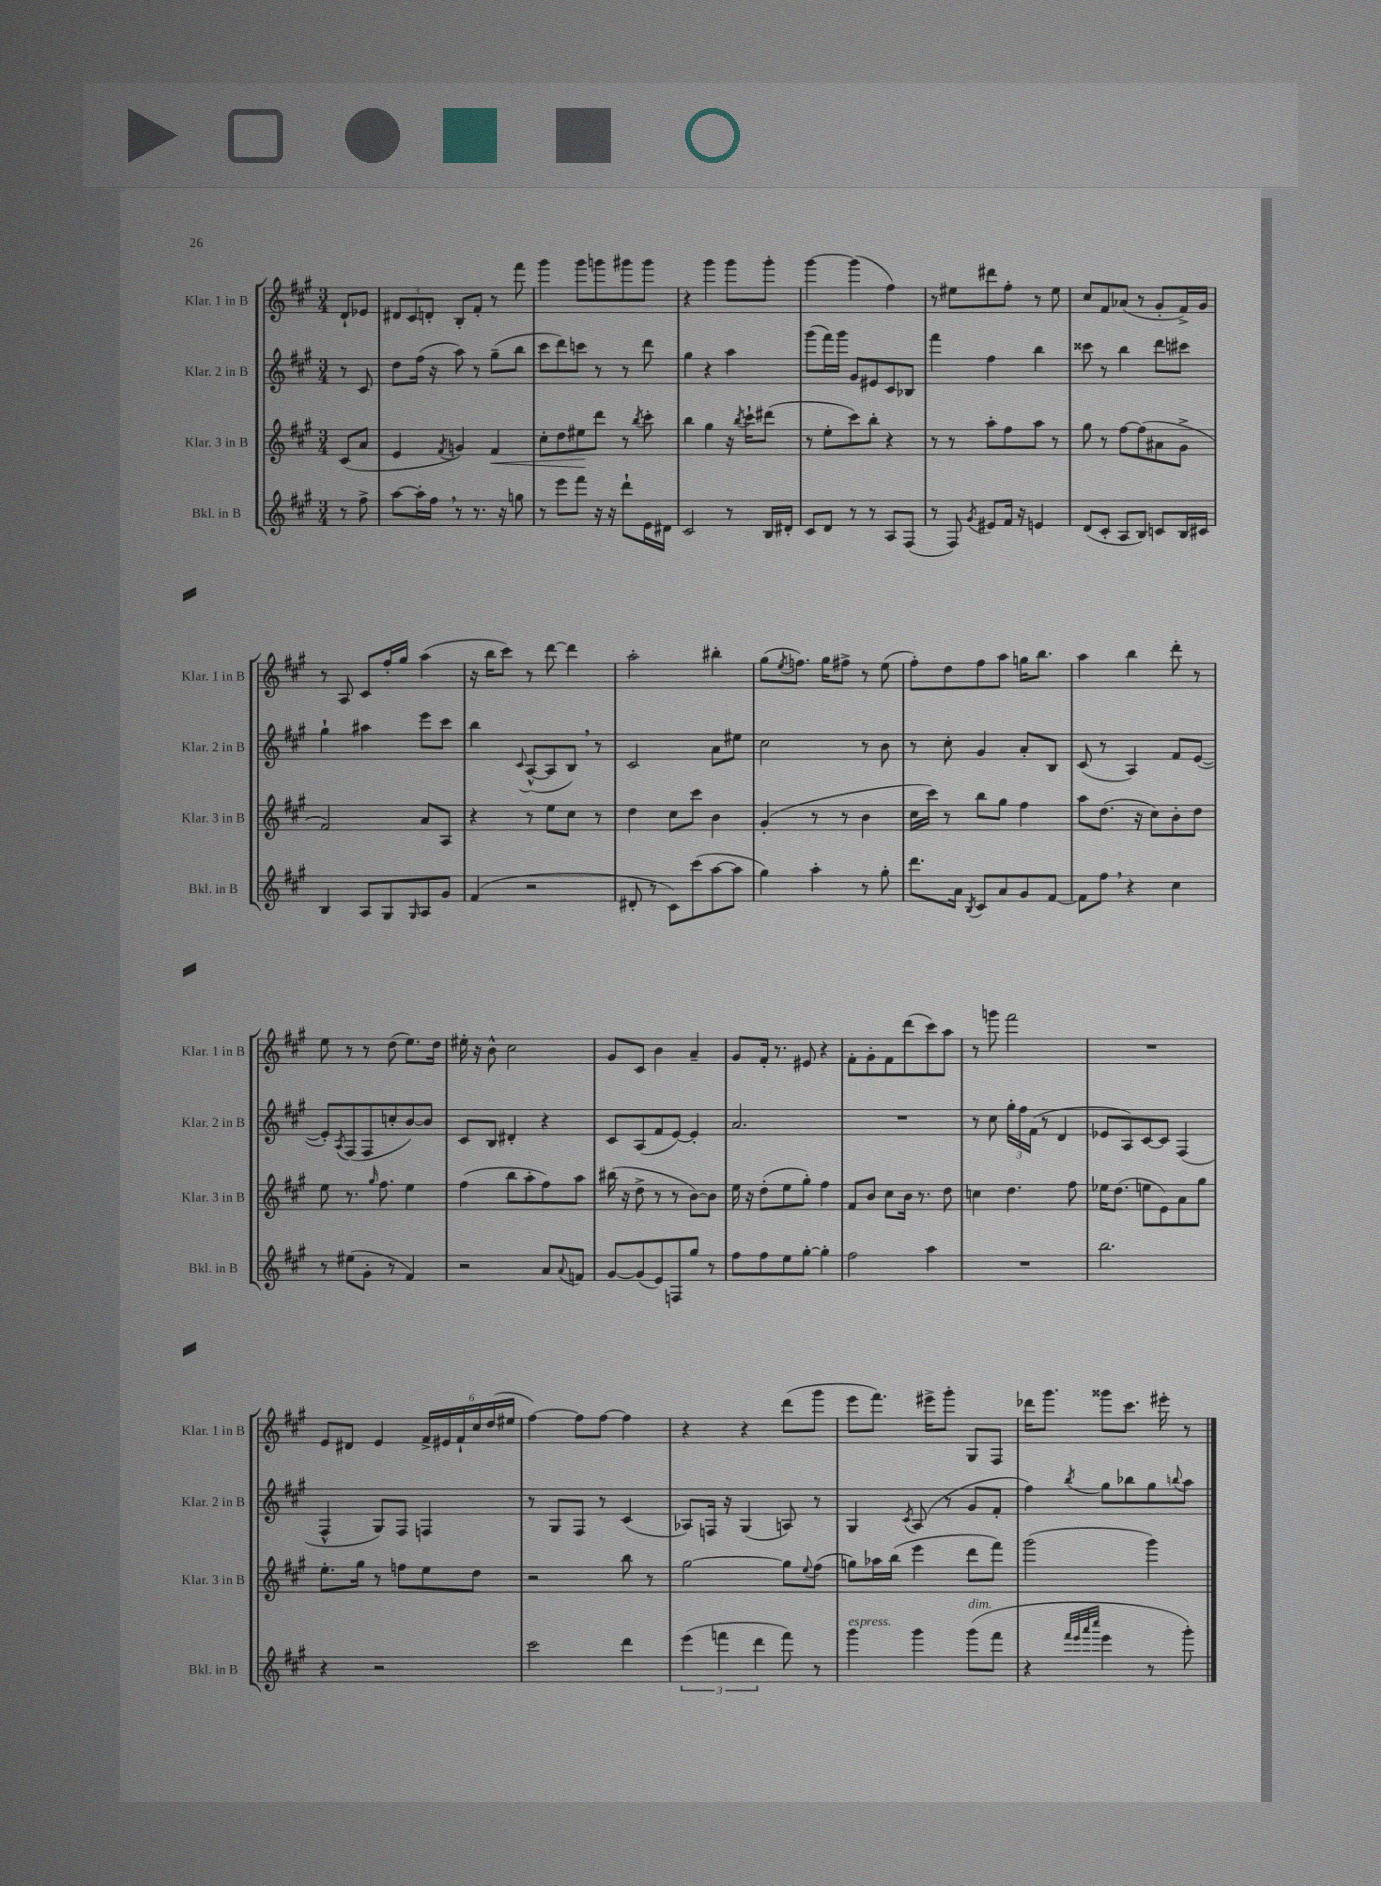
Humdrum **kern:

**kern	**kern	**dynam	**kern	**kern
*part4	*part3	*part3	*part2	*part1
*staff4	*staff3	*staff3	*staff2	*staff1
*I"Bkl. in B	*I"Klar. 3 in B	*	*I"Klar. 2 in B	*I"Klar. 1 in B
*I'Bkl. in B	*I'Klar. 3 in B	*	*I'Klar. 2 in B	*I'Klar. 1 in B
*clefG2	*clefG2	*	*clefG2	*clefG2
*k[f#c#g#]	*k[f#c#g#]	*	*k[f#c#g#]	*k[f#c#g#]
*M3/4	*M3/4	*	*M3/4	*M3/4
=	=	=	=	=
8r	(8c#/L	.	8r	8d`/L
8ff#^\	8a/J	.	8c#/	8e-X/J
=1	=1	=1	=1	=1
[8aa\L	4e/	.	8dd\L	12d#X/L
.	.	.	.	12c#/
16aa'\L]	.	.	(16ff#\Jk	.
.	.	.	.	12dn'/J
16ff#,\JJ	.	.	16r	.
.	8qf#/	.	.	.
8r	4gn/)	.	8aa\)	8B'/L
8.r	.	.	8r	8f#'/J
!	!	!LO:HP:b	!	!
.	4f#/	<	(8gg#~\L	8r
16r	.	.	.	.
8ggn\	.	.	8bb\J	8fff#\
=2	=2	=2	=2	=2
8r	8cc#'\L	.	8ccc#\L	4ggg#\
8eee\L	8dd\	.	8ddd\)	.
8fff#\J	8ee#X\	.	8cccn\J	8ggg#\L
16r	8ddd\J	[	8r	8gggn\
16r	.	.	.	.
8ddd`\L	8r	.	8r	8ggg#X\
.	8qbb/	.	.	.
16e\L	8ccc#'\	.	8ddd\	8ggg#\J
16d#X\JJ	.	.	.	.
=3	=3	=3	=3	=3
2c#/	4bb\	.	4gg#\	4r
.	4gg#\	.	4r	4ggg#\
8r	16r	.	4aa\	8ggg#\L
.	8qbb/	.	.	.
.	16ccc#`\KL	.	.	.
16B/LL	(8ddd#X\J	.	.	8ggg#'\J
16d#X'/JJ	.	.	.	.
=4	=4	=4	=4	=4
8c#/L	8r	.	(8ggg#\L	[4ggg#\
8d/J	8ee'\L	.	16fff#\L)	.
.	.	.	16ggg#\JJ	.
8r	8ccc#\)	.	8g#/L	(4ggg#\]
8r	8bb'\J	.	8e#X/	.
8A/L	4r	.	8c#/	4ff#\)
(8F#/J	.	.	8B-X/J	.
=5	=5	=5	=5	=5
8r	8r	.	4fff#\	8r
8F#/)	8r	.	.	8ee#X\L
8qg#/	.	.	.	.
8e#X/L	8aa'\L	.	4ff#\	8ddd#X\
16f#/Jk	8ff#\	.	.	8ff#'\J
16r	.	.	.	.
4en/	8aa\J	.	4bb\	8r
.	8r	.	.	8ee#\
=6	=6	=6	=6	=6
(8d/L	8gg#\	.	8ccc##X\	8cc#/L
8c#'/J	8r	.	8r	8f#/
8A/L	[8ff#\L	.	4bb\	(8a-X/J
8B/J)	(8ff#\]	.	.	8r
8cn/L	8a#X\	.	8ddd\L	8g#'/L
16B/L	8g#^\J	.	8ccc#X\J	16f#^/L)
16c#X/JJ	.	.	.	16g#/JJ
!!LO:LB:g=z
=7	=7	=7	=7	=7
4B/	2f#/)	.	4gg#`\	8r
.	.	.	.	8A/
8A/L	.	.	4aa#X\	8c#/L
8G#/	.	.	.	16ff#'/L
.	.	.	.	16gg#/JJ
16qqG#/	.	.	.	.
8A/	8a/L	.	8eee\L	(4aa\
8g#/J	8A/J	.	8ccc#\J	.
=8	=8	=8	=8	=8
(4f#/	4r	.	4bb\	16r
.	.	.	.	16bb\KL
.	.	.	.	8ccc#\J)
.	.	.	8qqc#/	.
2r	8r	.	([8A^^/L	8r
.	8ee\L	.	8A/]	[8ddd\
.	8cc#\J	.	8B,/J)	4ddd\]
.	8r	.	8r	.
=9	=9	=9	=9	=9
8d#X'/	4dd\	.	2c#/	2aa'\
8r	.	.	.	.
8c#\L)	8cc#\L	.	.	.
(8ccc#\	8ccc#\J	.	.	.
[8aa\	4b\	.	8a\L	4bb#X'\
8aa\J]	.	.	8ee#X\J	.
=10	=10	=10	=10	=10
4gg#\)	(4g#'/	.	2cc#\	(8gg#\L
.	.	.	.	8qee/
.	.	.	.	8.ffn\J)
4aa'\	8r	.	.	.
.	.	.	.	16gg#\KL
.	8r	.	.	8ff#X^\J
8r	4b\	.	8r	8r
8gg#'\	.	.	8b\	(8ee\
=11	=11	=11	=11	=11
8.ddd\L	16cc#\LL	.	8r	8ff#'\L)
.	16ccc#\JJ)	.	.	.
.	8r	.	8cc#'\	8dd\
16a\Jk	.	.	.	.
8qB/	.	.	.	.
8c#/L	8bb\L	.	4g#/	8ff#\
8a/	8gg#\J	.	.	8aa\J
8g#/	4ff#\	.	8a'/L	16ggn\KL
.	.	.	.	8.bb\J
[8f#/J	.	.	8B/J	.
=12	=12	=12	=12	=12
8f#\L]	8aa\L	.	(8c#/	4aa\
8ff#,\J	(8.dd\J	.	8r	.
4r	.	.	4A/)	4bb\
.	16r	.	.	.
.	8cc#\L)	.	.	.
4cc#\	8b'\	.	8f#/L	8ddd'\
.	8dd\J	.	([8e/J	8r
!!LO:LB:g=z
=13	=13	=13	=13	=13
8r	8ee\	.	8e'/L])	8ee\
.	.	.	8qA/	.
(8ee#X\L	8.r	.	(8F#/	8r
8g#'\J	.	.	8F#/	8r
.	16qqgg#/	.	.	.
.	8.ff#\	.	.	.
8r	.	.	8ccn'/	(8dd\
4f#/)	4ee\	.	[8b/)	8.ee\L)
.	.	.	8b/J]	.
.	.	.	.	16dd\Jk
=14	=14	=14	=14	=14
2r	(4ff#\	.	8c#/L	16ee#X'\
.	.	.	.	16r
.	.	.	8B/J	8b^^\
.	8bb\L	.	4d#X'/	2cc#\
.	8aa'\	.	.	.
8a/L	8ff#\)	.	4r	.
8qqa/	.	.	.	.
8fn/J	8aa\J	.	.	.
=15	=15	=15	=15	=15
[8g#/L	(16bb#X\	.	8c#/L	8g#/L
.	16r	.	.	.
(8g#/]	8dd^\	.	(8A/	8c#/J
8e/)	8r	.	8f#/	4b\
8Fn/	8r	.	[8e/J)	.
8gg#/J	[8b\L)	.	4e'/]	4a~/
8r	8b\J]	.	.	.
=16	=16	=16	=16	=16
8ff#\L	16ee\	.	2.a/	8g#/L
.	16r	.	.	.
8ff#\	(8dd'\L	.	.	16f#'/Jk
.	.	.	.	8.r
8ee\	8ee\	.	.	.
[8gg#'\J	8gg#'\J)	.	.	8e#X/
4gg#'\]	4ff#\	.	.	4r
=17	=17	=17	=17	=17
2ff#\	8f#/L	.	2.r	8f#'\L
.	8b/J	.	.	8g#'\
.	8cc#\L	.	.	8f#\
.	16b\Jk	.	.	(8ddd\
.	8.r	.	.	.
4aa\	.	.	.	8ccc#\)
.	8dd\	.	.	8aa\J
=18	=18	=18	=18	=18
2.r	4ccn\	.	8r	8r
.	.	.	8cc#\	8gggn\
.	4.dd\	.	24gg#'\LL	2fff#\
.	.	.	24ff#\	.
.	.	.	(24f#\JJ	.
.	.	.	8r	.
.	.	.	4d/	.
.	8ff#\	.	.	.
=19	=19	=19	=19	=19
2.bb\	16ee-X\KL	.	8e-X/L	2.r
.	(8.dd\J	.	.	.
.	.	.	8A/)	.
.	8een\L	.	[8c#/	.
.	8e\)	.	8c#/J]	.
.	8a\	.	(4F#/	.
.	8gg#\J	.	.	.
!!LO:LB:g=z
=20	=20	=20	=20	=20
4r	8.ee'\L	.	4F#^^/	8e/L
.	.	.	.	8d#X/J
.	16gg#\Jk	.	.	.
2r	8r	.	8G#/L)	4e/
.	8ffn\L	.	8F#/J	.
.	8ee\	.	4Fn/	24f#^/LL
.	.	.	.	24e#X/
.	.	.	.	24f#`/
.	8dd\J	.	.	24cc#/
.	.	.	.	(24dd/
.	.	.	.	24ee#X/JJ
=21	=21	=21	=21	=21
2ccc#\	2r	.	8r	[4ff#\)
.	.	.	8G#/L	.
.	.	.	8F#/J	8ff#\L]
.	.	.	8r	[8ff#\J
4ddd\	8bb\	.	(4c#/	4ff#\]
.	8r	.	.	.
=22	=22	=22	=22	=22
(6eee\	[2gg#\	.	8A-X/L)	4r
.	.	.	16Fn/Jk	.
6fffn\	.	.	.	.
.	.	.	16r	.
.	.	.	(4G#/	4r
6ddd\	.	.	.	.
8fff\)	8gg#\L]	.	8An/)	(8ddd\L
.	8qqee/	.	.	.
8r	(8ff#\J	.	8r	8ggg#\J
=23	=23	=23	=23	=23
!LO:TX:a:i:t=espress.	!	!	!	!
4ggg#\	8ggn\L)	.	4G#/	8eee\L
.	16aa-X\L	.	.	8.fff#\J)
.	(16bb\JJ	.	.	.
.	.	.	8qc#/	.
4ggg#\	4eee\	.	(8A/	.
.	.	.	.	16eee#X^\KL
.	.	.	8r	8ggg#'\J
!LO:TX:a:i:t=dim.	!	!	!	!
(8ggg#\L	8ddd\L	.	8g#/L	8G#/L
8fff#\J	8fff#\J)	.	8f#'/J	8F#/J
=24	=24	=24	=24	=24
4r	(2ggg#\	.	4ff#\)	16ddd-X\KL
.	.	.	.	8.ggg#\J
32qqfff#/LLL	.	.	.	.
32qqeee/	.	.	.	.
32qqaaa/	.	.	.	.
32qqcccc#/JJJ	.	.	8qbb/	.
4eee\	.	.	8gg#\L	8ggg##X\L
.	.	.	8bb-X\	8.ccc#\J
8r	4ggg#\)	.	8gg#\	.
.	.	.	.	16eee#X'\
.	.	.	8qqbbn/	.
8ggg#'\)	.	.	8aa\J	8r
==	==	==	==	==
*-	*-	*-	*-	*-
